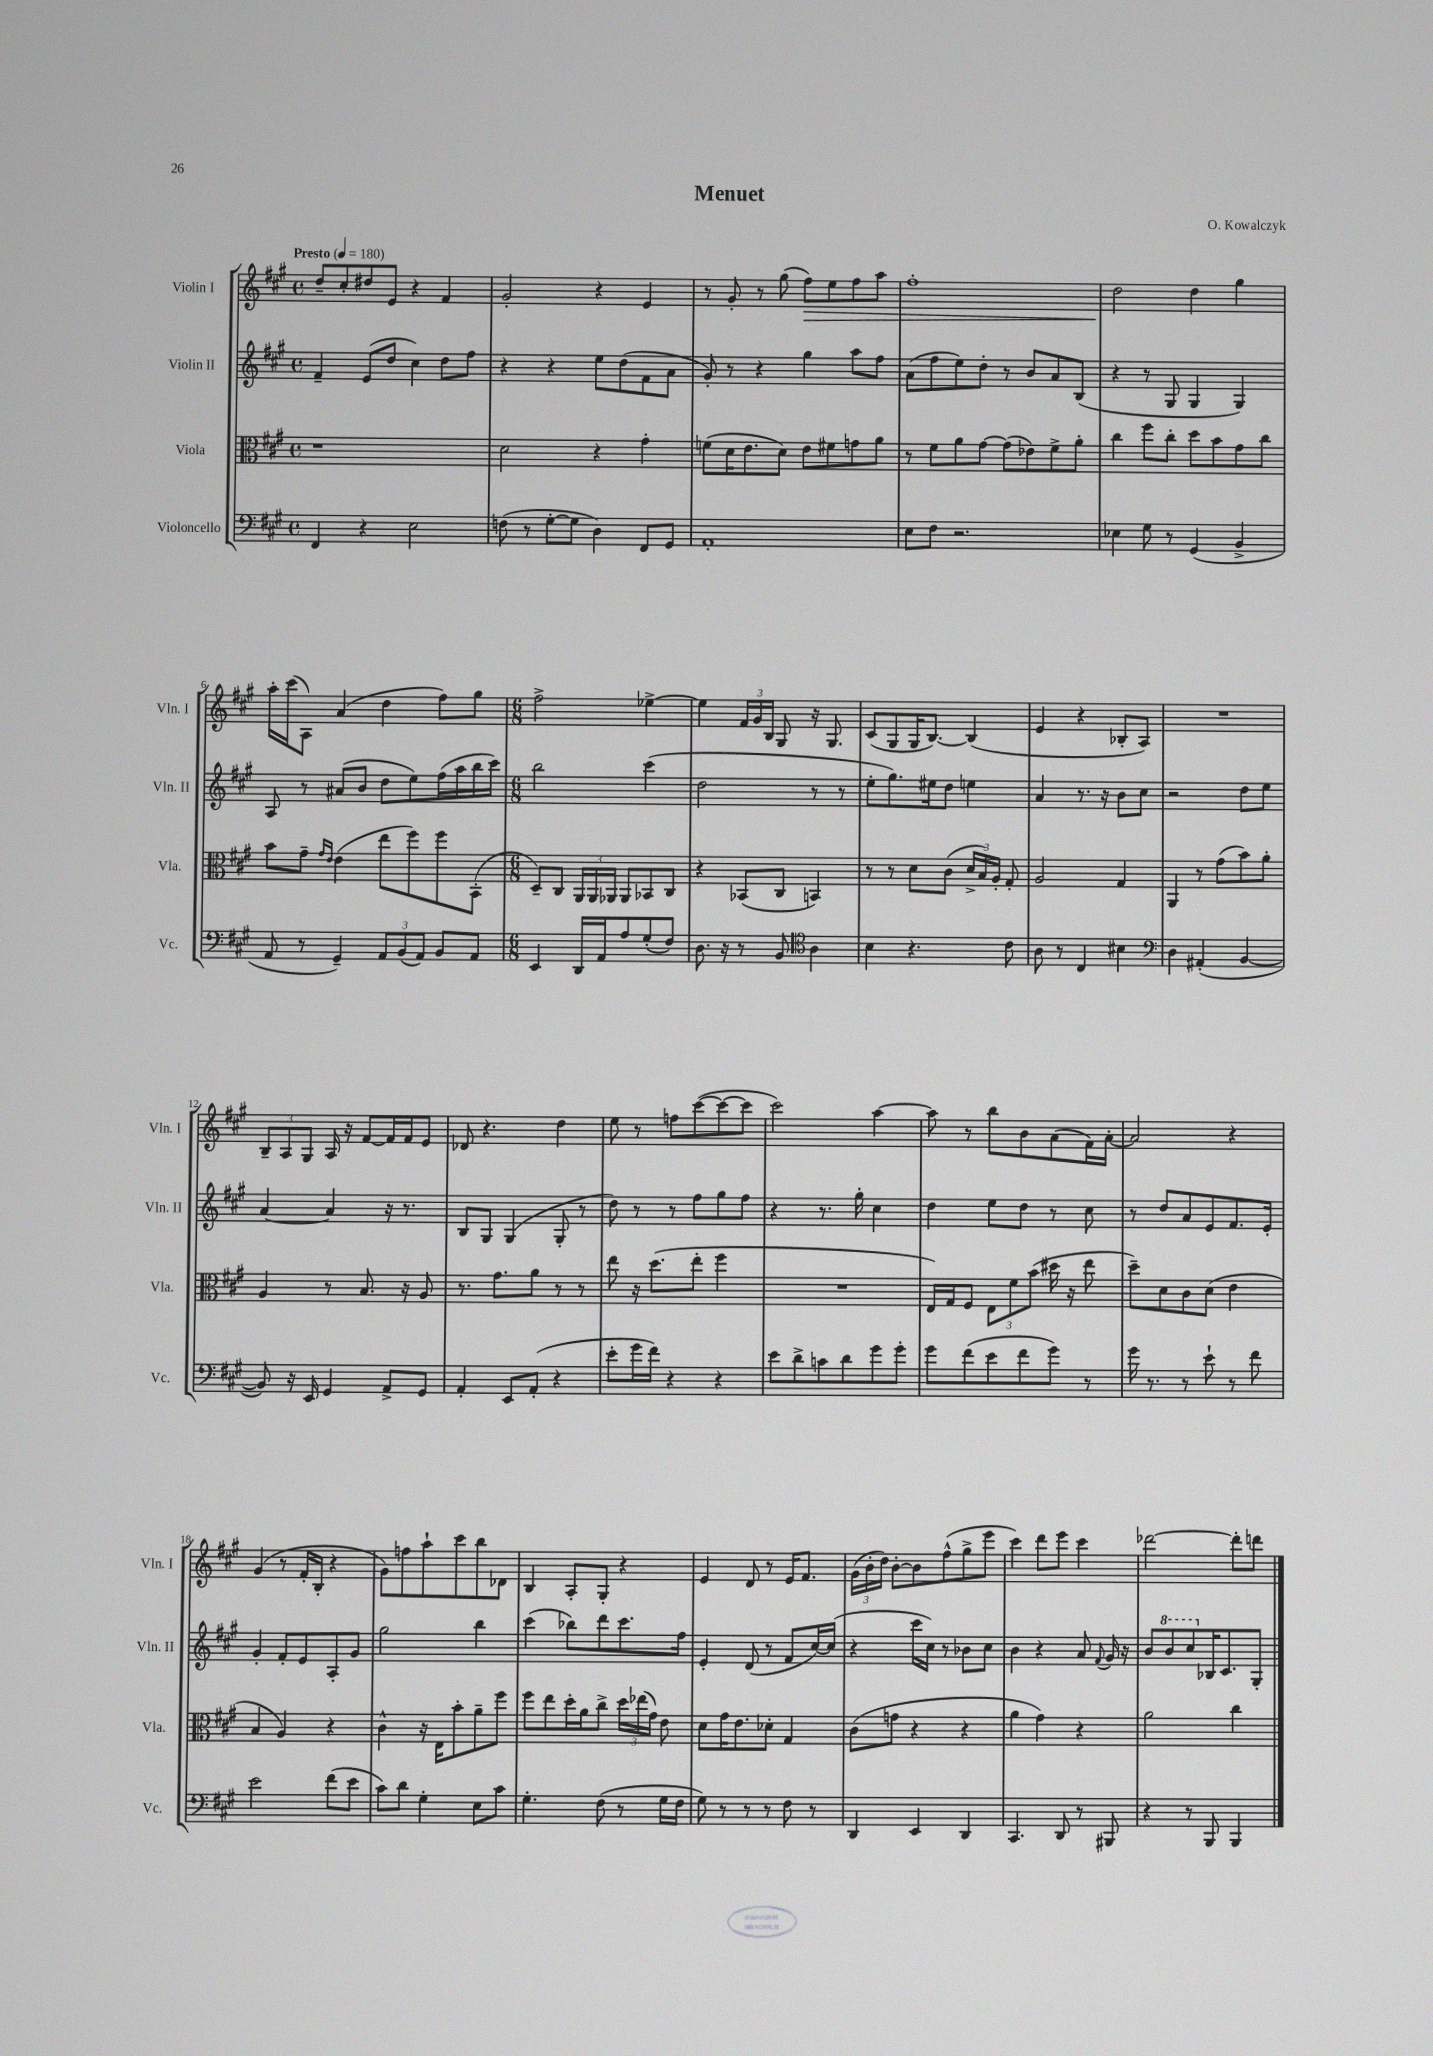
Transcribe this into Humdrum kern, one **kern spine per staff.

**kern	**kern	**kern	**kern
*staff4	*staff3	*staff2	*staff1
*clefF4	*clefC3	*clefG2	*clefG2
*k[f#c#g#]	*k[f#c#g#]	*k[f#c#g#]	*k[f#c#g#]
*M4/4	*M4/4	*M4/4	*M4/4
*met(c)	*met(c)	*met(c)	*met(c)
*MM180	*MM180	*MM180	*MM180
4FF#	1r	4f#~	8dd~
.	.	.	8cc#'
4r	.	(8e	8dd#
.	.	8dd	8e
2E	.	4cc#)	4r
.	.	8dd	4f#
.	.	8ff#	.
=	=	=	=
(8F	2d	4r	2g#'
8r	.	.	.
[8G#'	.	4r	.
8G#]	.	.	.
4D)	4r	8ee	4r
.	.	(8dd	.
8FF#	4g#'	8f#	4e
8GG#	.	8a	.
=	=	=	=
1AA'	(8f	8g#')	8r
.	16d	8r	8g#'
.	8.e	.	.
.	.	4r	8r
.	8d)	.	(8gg#
.	8e	4gg#	8ff#)
.	8f#	.	8ee
.	8g	8aa	8ff#
.	8a	8ff#	8aa
=	=	=	=
8E	8r	(8a	1ff#'
8F#	8f#	8ff#	.
2.r	8a	8ee)	.
.	[8g#	8dd'	.
.	(8g#]	8r	.
.	8e-)	8b	.
.	8f#^	8a	.
.	8a'	(8B	.
=	=	=	=
4E-	4cc#	4r	2dd
8G#	8ff#	8r	.
8r	8cc#'	8G#	.
(4GG#	8dd	4G#	4dd
.	8b	.	.
4BB^	8g#	4G#)	4gg#
.	8cc#	.	.
=	=	=	=
8AA	8b	8A	16aa'
.	.	.	(16ccc#
8r	8g#~	8r	8A)
.	16qqg#	.	.
.	16qqe	.	.
4GG#~)	(4e	(8a#	(4a
.	.	8b	.
12AA	8ee	8dd	4dd
(12BB	.	.	.
.	8ff#)	8ee)	.
12AA)	.	.	.
8BB	8ff#	(16ff#	8ff#)
.	.	16aa	.
8AA	(8BB'	16bb	8gg#
.	.	16ccc#)	.
=	=	=	=
*M6/8	*M6/8	*M6/8	*M6/8
4EE	8D~)	2bb	2ff#^
.	8C#	.	.
16DD	24AA	.	.
.	24AA	.	.
16AA	.	.	.
.	24AA-	.	.
8A	8AA-	.	.
(8G#'	8BB-	(4ccc#	[4ee-^
8F#)	8C#	.	.
=	=	=	=
8.D	4r	2dd	4ee-]
16r	.	.	.
8r	(8BB-	.	24f#
.	.	.	24g#
.	.	.	24B
8BB	8C#	.	8G#
*clefC4	*	*	*
4A	4BB)	8r	16r
.	.	.	8.G#
.	.	8r	.
=	=	=	=
4B	8r	8ee'	(8c#
.	8r	8.gg#)	8G#
4.r	8d	.	16G#
.	.	16ee#	[8.B)
.	(8c#	8dd	.
.	24d^	4ee	(4B]
.	24B)	.	.
.	24A'	.	.
8c#	8G#'	.	.
=	=	=	=
8A	2A	4a	4e
8r	.	.	.
4C#	.	8.r	4r
.	.	16r	.
4B#	4G#	8b	8B-'
.	.	8cc#	8A)
=	=	=	=
*clefF4	*	*	*
4D	4AA	2r	2.r
(4AA#'	8r	.	.
.	(8g#	.	.
[4BB	8b)	8dd	.
.	8a'	8ee	.
=	=	=	=
8BB])	4A	[4a	12B~
.	.	.	12A
16r	.	.	.
.	.	.	12G#
16EE	.	.	.
4GG#	8r	4a]	16A
.	.	.	16r
.	8.B	.	[8f#
8AA^	.	16r	16f#]
.	16r	8.r	16f#
8GG#	8A	.	8e
=	=	=	=
4AA'	8.r	8B	8d-
.	.	8G#	4.r
.	8.g#	.	.
8EE	.	(4G#	.
(8AA'	8a	.	.
4r	8r	8G#'	4dd
.	8r	8r	.
=	=	=	=
8e'	8ee	8dd)	8ee
16g#	16r	8r	8r
16f#)	(8.dd	.	.
4r	.	8r	8ff
.	8ee'	8ff#	([8ccc#
4r	4ff#	8gg#	8ccc#_
.	.	8ff#	8ccc#]
=	=	=	=
8e	2.r	4r	2ccc#)
8d^	.	.	.
8c	.	8.r	.
8d	.	.	.
.	.	16gg#'	.
8g#	.	4cc#	[4aa
8g#'	.	.	.
=	=	=	=
8g#	16E)	4dd	8aa]
.	16G#	.	.
(8f#	8F#	.	8r
8e	12E	8ee	8bb
.	12f#	.	.
8f#	.	8dd	8b
.	(12b	.	.
8g#)	16dd#	8r	(8a
.	16r	.	.
8r	8ee	8cc#	16f#)
.	.	.	[16a'
=	=	=	=
16g#	8dd~)	8r	2a]
8.r	.	.	.
.	8d	8dd	.
8r	8c#	8a	.
8e`	(8d	8e	.
8r	4e	8.f#	4r
8f#	.	.	.
.	.	16e'	.
=	=	=	=
2e	4B	4g#'	(4g#
.	4A)	8f#'	8r
.	.	8e	16f#'
.	.	.	16B'
(8f#	4r	8A'	4r
8e	.	8g#	.
=	=	=	=
8c#)	4c#^^	2gg#	8g#)
8d	.	.	8ff
4G#'	16r	.	8aa`
.	16E	.	.
.	8b'	.	8ccc#
8E	8a~	4bb	8bb
8c#	8ff#	.	8d-
=	=	=	=
4.G#'	8ff#	(4ccc#	4B
.	8ee	.	.
.	16dd'	8bb-)	8A'
.	16a	.	.
(8F#	8cc#^	8ddd	8G#'
8r	24dd	8.ccc#	4r
.	(24ee-	.	.
.	24g#)	.	.
16G#	8e	.	.
16F#	.	16ff#	.
=	=	=	=
8G#)	8d	4e'	4e
8r	16g#	.	.
.	8.e	.	.
8r	.	(8d	8d
8r	8d-'	8r	8r
8F#	4G#	8f#	16e
.	.	.	8.f#
8r	.	[16cc#)	.
.	.	(16cc#]	.
=	=	=	=
4DD	(8c#	4r	(24g#
.	.	.	24b'
.	.	.	24dd)
.	8g	.	[8b'
4EE	4r	16ccc#	8b]
.	.	16cc#)	.
.	.	8r	(8ff#^^
4DD	4r	8b-	8gg#^
.	.	8cc#	8eee
=	=	=	=
4.CC#	4a	4b	4ccc#)
.	4g#)	4r	8ddd
8DD	.	.	8eee
8r	4r	8a	4ccc#
.	.	8qqf#	.
8BBB#	.	16g#	.
.	.	16r	.
=	=	=	=
4r	2a	8b	[2ddd-
.	.	8bb	.
8r	.	8ccc#	.
8BBB	.	16B-	.
.	.	8.c#	.
4BBB	4cc#	.	8ddd-']
.	.	8G#'	8ddd
==	==	==	==
*-	*-	*-	*-
